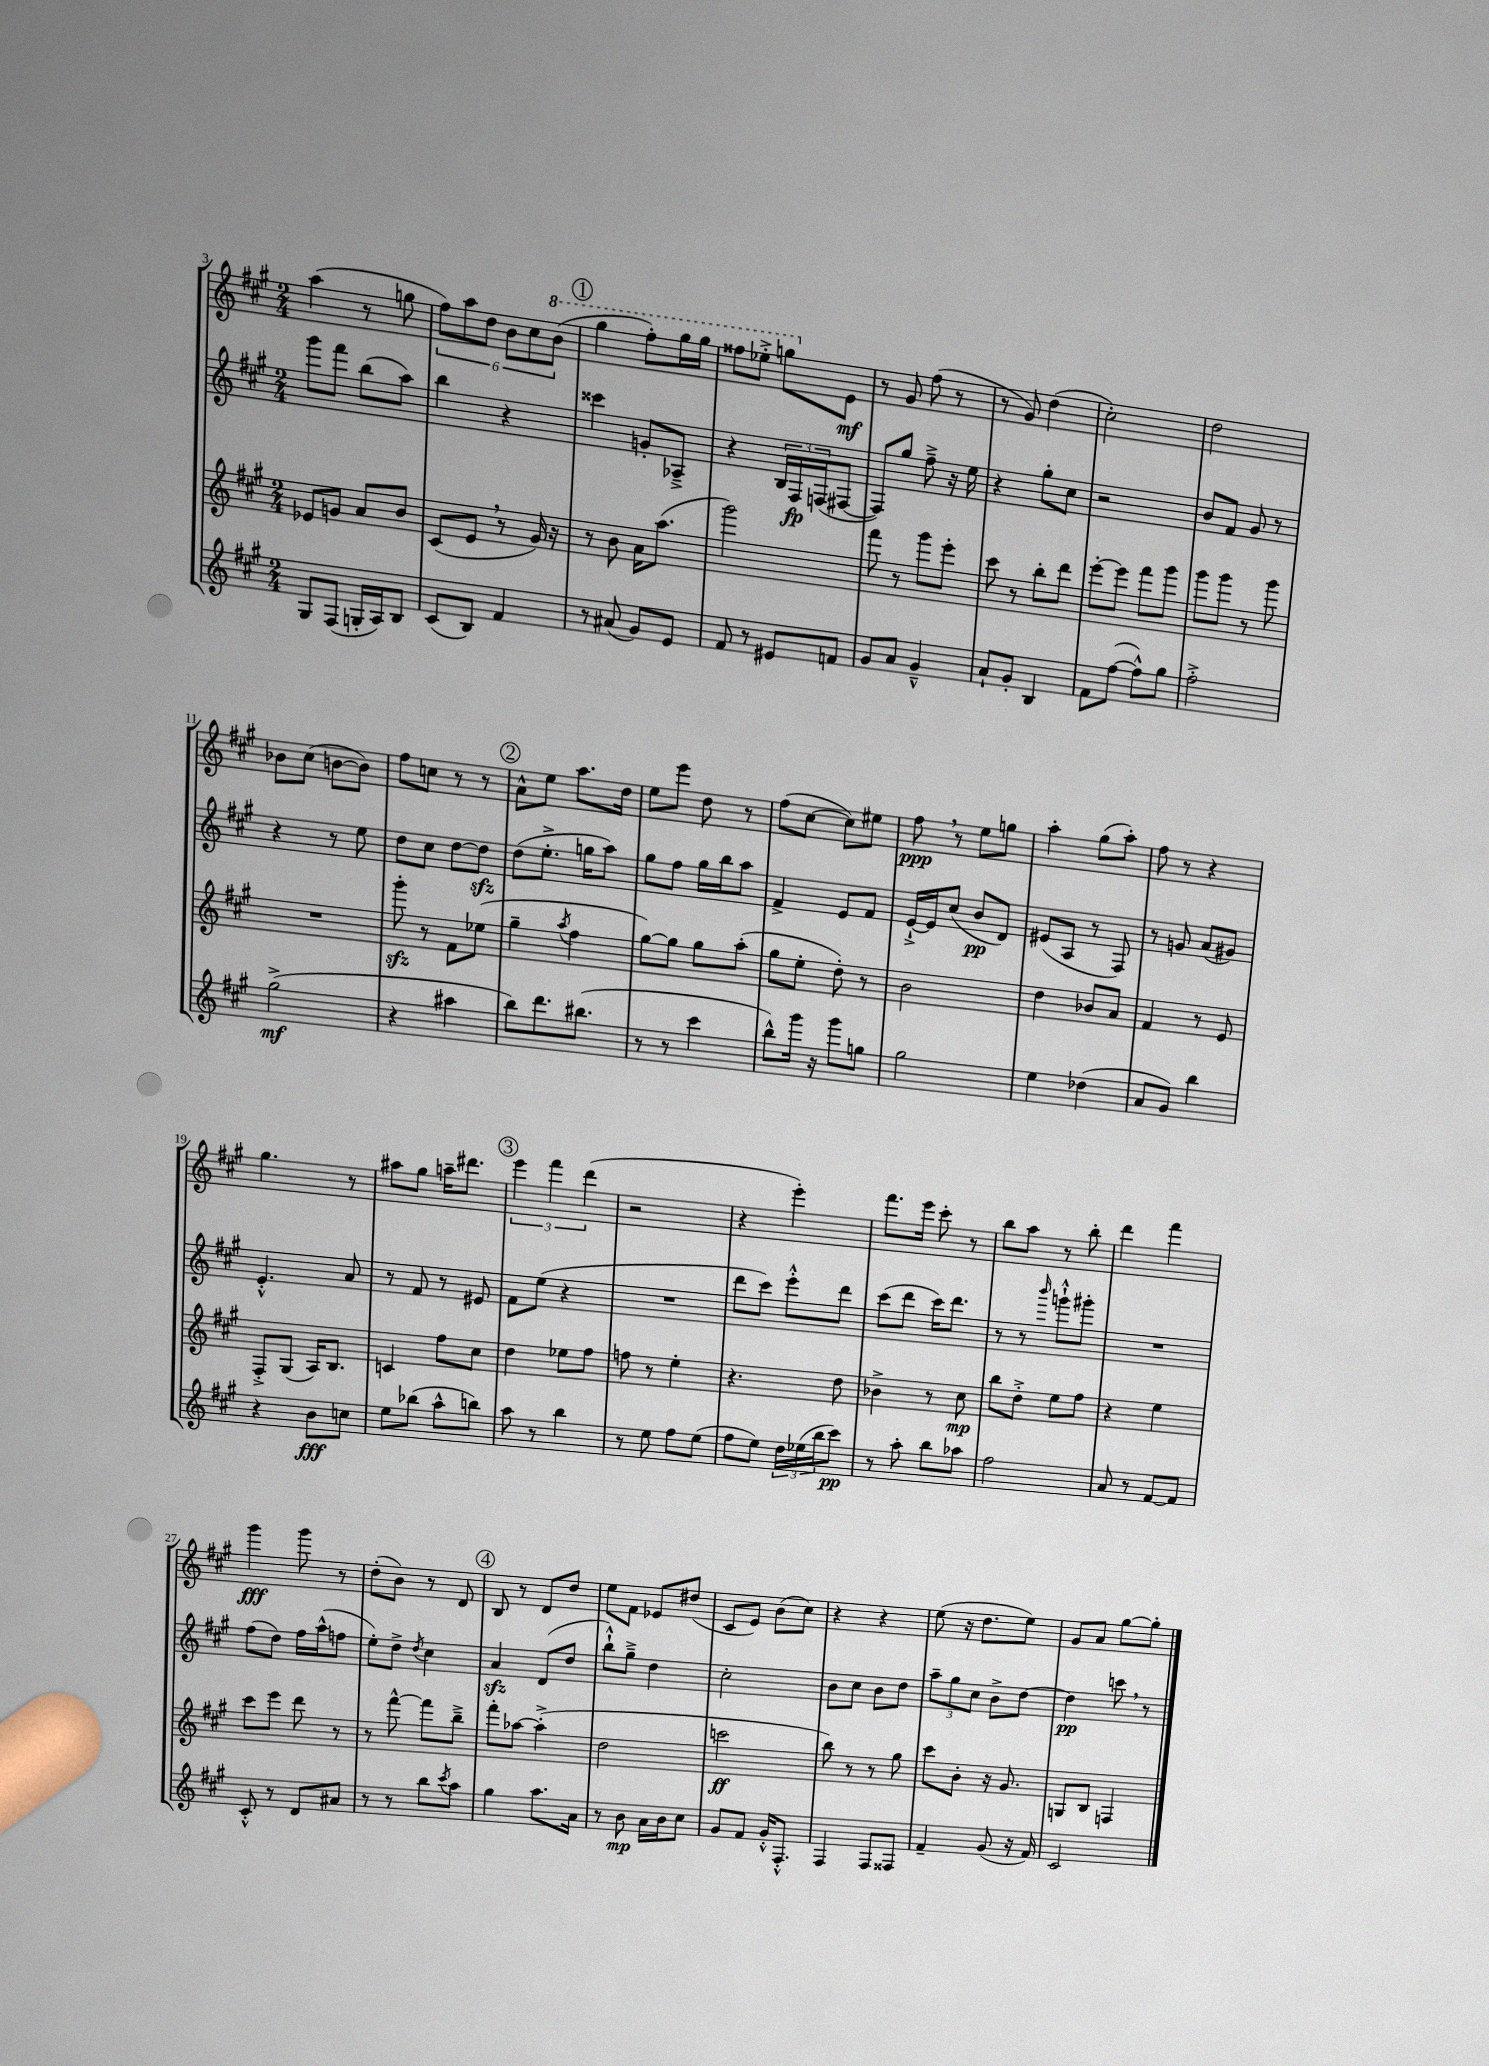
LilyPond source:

<<
\new StaffGroup <<
\new Staff = "s0" {
    \clef treble \key a \major \numericTimeSignature \time 2/4
    a''4( r8 g''8 |
    \tuplet 6/4 { fis''8) a''8 d''8 b'8 cis''8 \ottava #1 b''8( } |
    \mark \markup { \circle "1" } gis'''4 fis'''8-.) gis'''16 gis'''16 |
    fisis'''8 ees'''8-.-> g'''8 \ottava #0 e'8\mf |
    r8 gis'8 fis''8( r8 |
    r8 gis'8) d''4( |
    cis''2-.) |
    d''2 |
    bes'8 cis''8( b'8~ b'8) |
    fis''8 c''8 r8 r8 |
    \mark \markup { \circle "2" } a'8-^ e''8 a''8. d''16 |
    e''8 e'''8 d''8 r8 |
    fis''8( cis''8~ cis''8) eis''8 |
    fis''8\ppp \breathe r8 e''8 g''8 |
    a''4-. gis''8( a''8-.) |
    fis''8 r8 r4 |
    gis''4. r8 |
    ais''8 gis''8 a''16-- dis'''8. |
    \mark \markup { \circle "3" } \tuplet 3/2 { e'''4 fis'''4 d'''4( } |
    r2 |
    r4 e'''4-.) |
    fis'''8. e'''16 cis'''8-. r8 |
    b''8 a''8 r8 b''8-. |
    d'''4 fis'''4 |
    gis'''4\fff gis'''8 r8 |
    d''8-.( b'8) r8 d'8 |
    \mark \markup { \circle "4" } b8 r8 d'8 d''8 |
    e''8 fis'8 ees'8 dis''8( |
    cis'8 e'8) b'8( cis''8) |
    r4 r4 |
    e''8( r16 d''8. e''8) |
    gis'8 a'8 gis''8~ gis''8-. \bar "|." |
}
\new Staff = "s1" {
    \clef treble \key a \major \numericTimeSignature \time 2/4
    gis'''8 fis'''8 b''8( a''8) |
    b''4 r4 |
    \mark \markup { \circle "1" } cisis'''4 g'8-. aes8---> |
    r4 \tuplet 3/2 { b16 fis16\fp f16( } fis8~ |
    fis8) gis''8 fis''8---> r16 e''16 |
    r4 gis''8-. cis''8 |
    r2 |
    b'8 fis'8 gis'8 r8 |
    r4 r8 e''8 |
    d''8 cis''8 d''8~ d''8\sfz |
    \mark \markup { \circle "2" } d''8( e''8.-.-> g''16 a''8) |
    gis''8 fis''8 gis''16 b''16 a''8 |
    fis'4-> e'8 fis'8 |
    e'16~-!-> e'16 cis''8( b'8\pp d'8) |
    eis'8( a8 r8 fis8) |
    r8 g'8 a'8( gis'8) |
    e'4.-.-^ a'8 |
    r8 fis'8 r8 eis'8 |
    \mark \markup { \circle "3" } fis'8 e''8( r4 |
    R2 |
    d'''8 cis'''8) e'''8-.-^ d'''8 |
    cis'''8( d'''8 cis'''16) d'''8. |
    r8 r8 \grace { b'''16 } g'''8-!-^ gis'''8-. |
    R2 |
    fis''8( d''8) fis''16 a''16-^( f''8 |
    e''8-.) d''8-> \acciaccatura { d''8 } cis''4 |
    \mark \markup { \circle "4" } a'4\sfz d'8( d''8 |
    b''8-!-^) gis''8---> d''4 |
    cis''2-. |
    b'8 cis''8 b'8 d''8 |
    \tuplet 3/2 { a''8-- gis''8 cis''8 } b'8-> d''8~ |
    d''4\pp c'''8 \breathe r8 \bar "|." |
}
\new Staff = "s2" {
    \clef treble \key a \major \numericTimeSignature \time 2/4
    ees'8 g'8 a'8 b'8 |
    cis'8( e'8 \breathe r8 gis'16) r16 |
    \mark \markup { \circle "1" } r8 b'8 a'16 a''8.( |
    gis'''2) |
    fis'''8 r8 gis'''8 e'''8-. |
    cis'''8 r8 b''8-. d'''8 |
    e'''8~-. e'''8 fis'''8 gis'''8 |
    gis'''8 gis'''8 r8 gis'''8 |
    R2 |
    gis'''8-.\sfz r8 fis'8 ees''8( |
    \mark \markup { \circle "2" } gis''4-- \acciaccatura { a''8 } fis''4 |
    gis''8~) gis''8 gis''8 a''8-.( |
    gis''8 e''8-. d''8-.) r8 |
    b'2 |
    d''4 bes'8 a'8 |
    fis'4 r8 e'8 |
    fis8-.-> gis8( a16) b8. |
    c'4 fis''8 cis''8 |
    \mark \markup { \circle "3" } d''4 ees''8 fis''8 |
    f''8 r8 e''4-. |
    r4. d''8 |
    bes'4-> r8 cis''8\mp |
    b''8 d''8-.-> e''8 fis''8 |
    r4 e''4 |
    cis'''8 e'''8 d'''8 r8 |
    r8 fis'''8~-^ fis'''8 b''8---> |
    \mark \markup { \circle "4" } fis'''8-. aes''8~ aes''4-.->( |
    d''2 |
    c'''2\ff |
    b''8) r8 r8 gis''8 |
    cis'''8 b'8-. r16 gis'8. |
    g8 b8 f4 \bar "|." |
}
\new Staff = "s3" {
    \clef treble \key a \major \numericTimeSignature \time 2/4
    gis8 fis8( g16-. a16) b8 |
    cis'8( b8) fis'4 |
    \mark \markup { \circle "1" } r8 ais'8( gis'8) e'8 |
    fis'8 r8 eis'8 f'8 |
    gis'8 a'8 gis'4---^ |
    a'8-! gis'8-. b4 |
    fis'8 fis''8~( fis''8-^) gis''8 |
    fis''2-.-> |
    gis''2->\mf( |
    r4 ais''4 |
    \mark \markup { \circle "2" } b''8) d'''8. bis''8.( |
    r8 r8 cis'''4 |
    b''8-^) gis'''16 r16 gis'''8 g''8 |
    gis''2 |
    e''4 des''4( |
    a'8 gis'8) b''4 |
    r4 b'8\fff c''8 |
    e''8 bes''8( a''8-^ b''8) |
    \mark \markup { \circle "3" } a''8 r8 b''4 |
    r8 e''8 fis''8 e''8( |
    fis''8 e''8) \tuplet 3/2 { d''16 ees''16( b''16 } cis'''8\pp) |
    r8 a''8-. b''8 aes''8 |
    fis''2 |
    a'8 r8 fis'8~ fis'8 |
    cis'8-.-^ r8 d'8 ais'8 |
    r8 r8 b''8 \acciaccatura { cis'''8 } a''8 |
    \mark \markup { \circle "4" } gis''4 a''8. a'16 |
    r8 b'8\mp a'16 b'16 cis''8 |
    gis'8 fis'8 gis'16-.-^ fis8.-.-^ |
    fis4 fis8 fisis8 |
    fis'4-- gis'8( r16 fis'16) |
    cis'2 \bar "|." |
}
>>
>>
\layout { \context { \Score currentBarNumber = #3 } }
